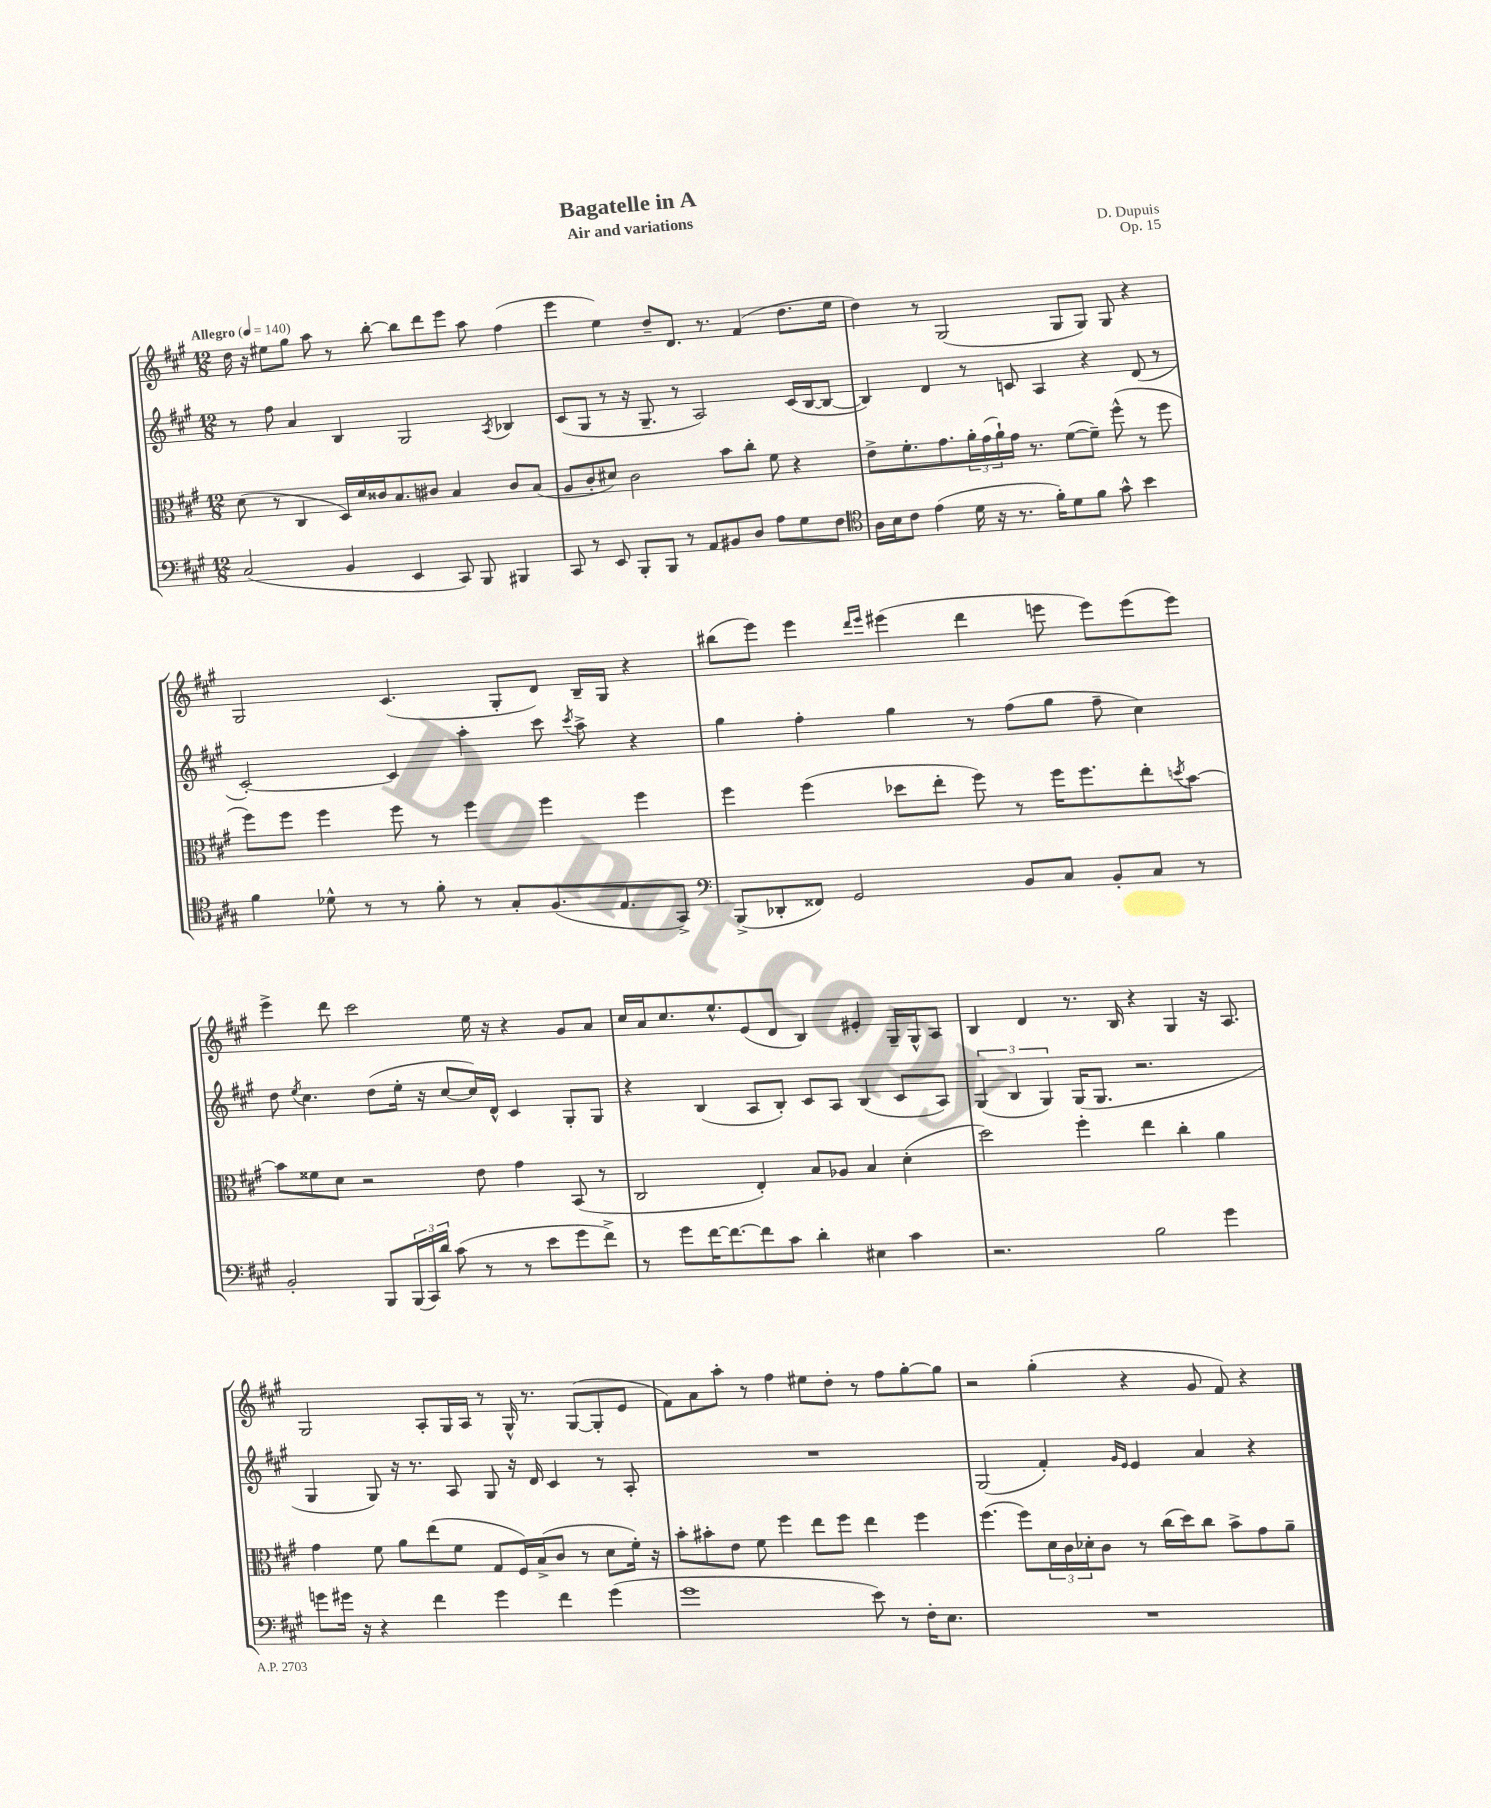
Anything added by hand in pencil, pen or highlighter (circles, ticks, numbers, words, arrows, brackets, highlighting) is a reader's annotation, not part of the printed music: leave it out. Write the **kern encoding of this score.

**kern	**kern	**kern	**kern
*part4	*part3	*part2	*part1
*staff4	*staff3	*staff2	*staff1
*clefF4	*clefC3	*clefG2	*clefG2
*k[f#c#g#]	*k[f#c#g#]	*k[f#c#g#]	*k[f#c#g#]
*M12/8	*M12/8	*M12/8	*M12/8
*MM140	*MM140	*MM140	*MM140
=1	=1	=1	=1
!	!	!	!LO:TX:a:B:t=Allegro
(2C#/	(8d\	8r	16dd\
.	.	.	16r
.	8r	8ff#\	8ee#X\L
.	4C#/	4a/	8gg#\J
.	.	.	8aa\
4BB/	16D/LL)	4B/	8r
.	16d/	.	.
.	16c##X/J	.	[8bb'\
.	8.B/	.	.
4EE/	.	2G#/	8bb\L]
.	8c#X/J	.	8ddd\
8CC#/)	4B/	.	8eee\J
8BBB/	.	.	8aa\
.	.	8qA/	.
4BBB#X/	8c#/L	4B-X/	(4ff#\
.	(8B/J	.	.
=2	=2	=2	=2
8CC#/	8A/L	(8c#/L	4eee\
8r	8c#'/	8G#/J	.
8EE/	8d#X/J)	8r	4ee\)
8BBB'/L	2c#\	16r	.
.	.	8.G#~/	.
8BBB/J	.	.	8dd~/L
8r	.	8r	8.d/J
8AA/L	.	2A/)	.
.	.	.	8.r
8BB#X/	8b\L	.	.
8D/J	8cc#'\J	.	(4f#/
8A\L	8f#\	.	.
8G#\	4r	(16c#/LL	8.dd\L
.	.	[16B/J	.
8F#\J	.	8B/J_	.
.	.	.	16ee\Jk
=3	=3	=3	=3
*clefC4	*	*	*
16A\LL	8e^\L	4B/])	4dd\)
16B\J	.	.	.
8c#\J	8.f#'\	.	.
(4e\	.	4d/	8r
.	8.g#\	.	.
.	.	.	(2G#/
16d\	24a'\L	8r	.
.	(24g#\	.	.
16r	.	.	.
.	24a`\)	.	.
8.r	16g#\JJ	8cn/	.
.	8.r	.	.
.	.	4A/	.
16f#'\KL)	.	.	.
8d\	([8f#\L	.	8G#/L
8f#\J	8f#~\J])	4r	8G#/J)
8g#^^\	(8ff#^^\	.	8G#/
4b\	8r	(8d/	4r
.	8ff#\	8r	.
!!LO:LB:g=z
=4	=4	=4	=4
4f#\	8ff#\L)	[2c#'/)	2G#/
.	8ff#\J	.	.
8d-X^^\	4ff#\	.	.
8r	.	.	.
8r	8ff#\	4c#/]	(4.c#/
8f#'\	8r	.	.
8r	4ff#\	4aa'\	.
8G#'/L	.	.	8G#'/L
(8.F#/	4ff#\	8ccc#\	8d/J)
.	.	8qccc#/	.
.	.	8aa^\	16B~/LL
8.E/	.	.	16G#/JJ
.	4ff#\	4r	4r
8GG#^/J)	.	.	.
=5	=5	=5	=5
*clefF4	*	*	*
(8BBB^/L	4ff#\	4gg#\	(8bb#X\L
8DD-X'/	.	.	8eee\J)
8FF##X/J)	(4ff#\	4ff#'\	4eee\
2GG#/	.	.	.
.	.	.	16qqddd/LL
.	.	.	16qqeee/JJ
.	8dd-X\L	4gg#\	(4eee#X\
.	8ee'\J	.	.
.	8ff#\)	8r	4ddd\
8BB/L	8r	(8ff#\L	.
8C#/J	16ff#\KL	8gg#\J	8eeen\
.	8.ff#\	.	.
8BB'/L	.	8ff#~\	8eee\L)
8C#/J	8ee'\	4cc#\)	(8eee\
.	8qddn/	.	.
8r	[8b\J	.	8eee\J)
!!LO:LB:g=z
=6	=6	=6	=6
2BB'/	8b\L]	8dd\	4eee^\
.	.	8qee/	.
.	8f##X\	4.cc#\	.
.	8d\J	.	8ddd\
.	2r	.	2ccc#\
8BBB/L	.	(8dd\L	.
(24BBB/L	.	16ee'\Jk	.
24CC#/)	.	.	.
.	.	16r	.
24d/JJ	.	.	.
(8c#\	.	[8cc#/L	.
8r	8e\	16cc#/L])	16ee\
.	.	16d^^/JJ	16r
8r	4g#\	4c#/	4r
8e\L	.	.	.
8g#\	(8BB/	8G#'/L	8g#/L
8f#^\J)	8r	8G#/J	8a/J
=7	=7	=7	=7
8r	2C#/	4r	16cc#/LL
.	.	.	16a/J
8g#\L	.	.	8.cc#/
[16f#\K	.	(4B/	.
8.f#\_	.	.	8.ee^^/
8f#\]	4E'/)	8A/L	(8e/
8c#\J	.	8B'/J)	8d/J
4d'\	8B/L	8c#/L	4B/)
.	8A-X/J	8A/J	.
4E#X\	4B/	(4B/	4e#X'/
4c#\	(4d'\	8c#/L	16G#~/LL
.	.	.	16G#^^/J
.	.	8A/J)	8A/J
=8	=8	=8	=8
2.r	2dd\)	(6G#/	4B/
.	.	6B/	.
.	.	.	4d/
.	.	6G#/)	.
.	4ff#'\	(16G#/KL	8.r
.	.	8.G#/J	.
.	.	.	16B/
2B\	4ee\	2.r	4r
.	4cc#'\	.	4G#/
4g#\	4a\	.	16r
.	.	.	8.A/
!!LO:LB:g=z
=9	=9	=9	=9
8gn\L	4g#\	4G#/	2G#/
16g#X\Jk	.	.	.
16r	.	.	.
4r	8f#\	8G#/)	.
.	8a\L	16r	.
.	.	8.r	.
4f#\	(8ee\	.	8A'/L
.	8f#\J	8A/	16G#/L
.	.	.	16A/JJ
4g#\	8G#/L	8G#/	8r
.	16F#/L)	16r	16G#^^/
.	(16B^/J	16d/	8.r
4f#\	8c#/J	4c#/	.
.	8r	.	([8G#/L
(4g#\	8d\L	8r	8G#'/]
.	16f#'\Jk)	8A'/	8e/J
.	16r	.	.
=10	=10	=10	=10
1g#	8b'\L	1.r	8f#\L)
.	8b#X'\	.	8a\
.	8e\J	.	8aa'\J
.	8f#\	.	8r
.	4ff#\	.	4ff#\
.	8ee\L	.	8ee#X\L
.	8ff#\J	.	8dd'\J
8e\)	4ee\	.	8r
8r	.	.	8ff#\L
16F#'\KL	4ff#\	.	[8gg#'\
8.E\J	.	.	.
.	.	.	8gg#\J]
=11	=11	=11	=11
1.r	(4.ff#\	(2G#/	2r
.	8ff#\L)	.	.
.	24d\L	4f#'/)	(4gg#'\
.	24c#\	.	.
.	24d-X'\J	.	.
.	8c#\J	.	.
.	.	16qqg#/LL	.
.	.	16qqe/JJ	.
.	8r	4e/	4r
.	(16cc#\LL	.	.
.	16dd\J)	.	.
.	8cc#\J	4a/	8g#/
.	8b^\L	.	8f#/)
.	8g#\	4r	4r
.	8a~\J	.	.
==	==	==	==
*-	*-	*-	*-
